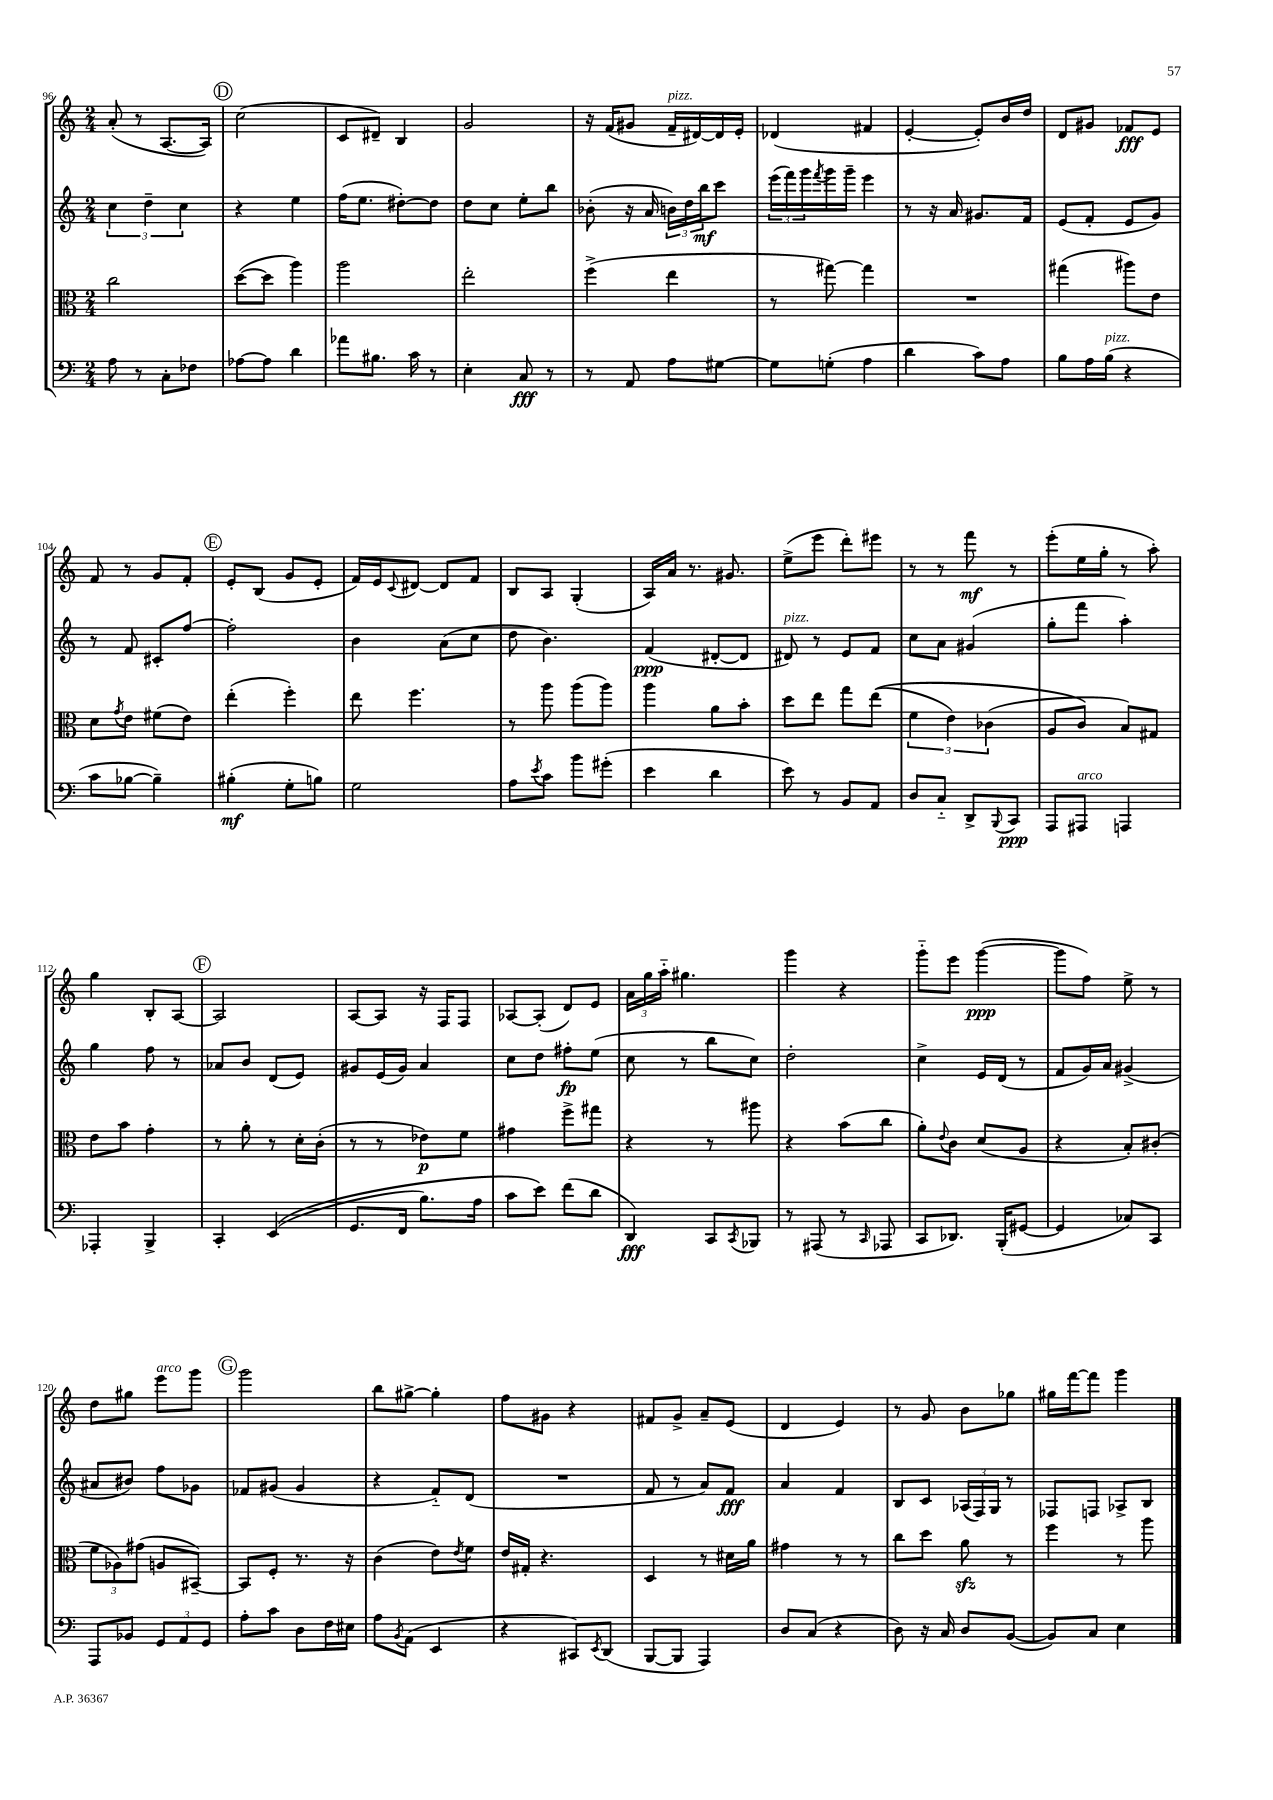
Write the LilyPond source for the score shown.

<<
\new StaffGroup <<
\new Staff = "s0" {
    \clef treble \key c \major \numericTimeSignature \time 2/4
    a'8-.( r8 a8.~ a16) |
    \mark \markup { \circle "D" } c''2( |
    c'8 dis'8--) b4 |
    g'2 |
    r16 f'16( gis'8 f'16--^\markup { \italic "pizz." } dis'16~) dis'16 e'16-. |
    des'4( fis'4 |
    e'4~-. e'8-.) b'16 d''16 |
    d'8 gis'8 fes'8\fff e'8 |
    f'8 r8 g'8 f'8-. |
    \mark \markup { \circle "E" } e'8-. b8( g'8 e'8-. |
    f'16) e'16 \appoggiatura { c'8 } dis'8~ dis'8 f'8 |
    b8 a8 g4-.( |
    a16) a'16 r8. gis'8. |
    e''8->( e'''8 d'''8-.) eis'''8 |
    r8 r8 f'''8\mf r8 |
    e'''8-.( e''16 g''16-. r8 a''8-.) |
    g''4 b8-. a8~ |
    \mark \markup { \circle "F" } a2 |
    a8~ a8 r16 f16 f8 |
    aes8~ aes8-.( d'8) e'8 |
    \tuplet 3/2 { a'16 g''16 a''16-_ } gis''4. |
    g'''4 r4 |
    g'''8-_ e'''8 g'''4~\ppp( |
    g'''8 f''8) e''8-> r8 |
    d''8 gis''8 e'''8^\markup { \italic "arco" } g'''8 |
    \mark \markup { \circle "G" } g'''2 |
    b''8 gis''8~-> gis''4-. |
    f''8 gis'8 r4 |
    fis'8 g'8-> a'8-- e'8( |
    d'4 e'4) |
    r8 g'8 b'8 ges''8 |
    gis''16 f'''16~ f'''8 g'''4 \bar "|." |
}
\new Staff = "s1" {
    \clef treble \key c \major \numericTimeSignature \time 2/4
    \tuplet 3/2 { c''4 d''4-- c''4 } |
    \mark \markup { \circle "D" } r4 e''4 |
    f''16( e''8. dis''8~-.) dis''8 |
    d''8 c''8 e''8-. b''8 |
    bes'8-.( r16 a'16 \tuplet 3/2 { b'16) d''16 b''16\mf } c'''8 |
    \tuplet 3/2 { e'''16( f'''16) g'''16 } \acciaccatura { f'''8 } g'''16 g'''16-- e'''4 |
    r8 r16 a'16 gis'8. f'16 |
    e'8( f'8-. e'8 g'8) |
    r8 f'8 cis'8-. f''8~ |
    \mark \markup { \circle "E" } f''2-. |
    b'4 a'8( c''8 |
    d''8 b'4.) |
    f'4\ppp( dis'8~-. dis'8 |
    dis'8^\markup { \italic "pizz." }) r8 e'8 f'8 |
    c''8 a'8 gis'4( |
    g''8-. f'''8 a''4-.) |
    g''4 f''8 r8 |
    \mark \markup { \circle "F" } aes'8 b'8 d'8( e'8) |
    gis'8 e'16( gis'16) a'4 |
    c''8 d''8 fis''8-.\fp e''8( |
    c''8 r8 b''8 c''8) |
    d''2-. |
    c''4-> e'16 d'16( r8 |
    f'8 g'16) a'16 gis'4->( |
    ais'8 bis'8) f''8 ges'8 |
    \mark \markup { \circle "G" } fes'8 gis'8( gis'4 |
    r4 f'8-_) d'8( |
    R2 |
    f'8 r8 a'8) f'8\fff |
    a'4 f'4 |
    b8 c'8 \tuplet 3/2 { aes16( f16) g16 } r8 |
    fes8 f8 aes8-> b8 \bar "|." |
}
\new Staff = "s2" {
    \clef alto \key c \major \numericTimeSignature \time 2/4
    c''2 |
    \mark \markup { \circle "D" } d''8~( d''8 a''4) |
    a''2 |
    e''2-. |
    f''4->( e''4 |
    r8 gis''8~) gis''4 |
    R2 |
    gis''4( ais''8) e'8 |
    d'8 \acciaccatura { g'8 } e'8 fis'8( e'8) |
    \mark \markup { \circle "E" } e''4-.( f''4-.) |
    e''8 f''4. |
    r8 a''8 a''8( a''8) |
    a''4 a'8 b'8-. |
    d''8 e''8 g''8 e''8(\( |
    \tuplet 3/2 { f'4 e'4) ces'4( } |
    a8 c'8\) b8) gis8 |
    e'8 b'8 g'4-. |
    \mark \markup { \circle "F" } r8 a'8-. r8 d'16-. c'16-.( |
    r8 r8 ees'8\p) f'8 |
    gis'4 f''8-> gis''8 |
    r4 r8 ais''8 |
    r4 b'8( c''8 |
    a'8-.) \appoggiatura { e'8 } c'8 d'8( a8 |
    r4 b8-.) cis'8-.( |
    \tuplet 3/2 { f'8 aes8) gis'8( } a8 bis,8~--) |
    \mark \markup { \circle "G" } bis,8 f8-. r8. r16 |
    c'4( e'8) \acciaccatura { e'8 } f'8 |
    e'16 gis16-. r4. |
    d4 r8 dis'16 a'16 |
    gis'4 r8 r8 |
    c''8 d''8 a'8\sfz r8 |
    f''4 r8 a''8 \bar "|." |
}
\new Staff = "s3" {
    \clef bass \key c \major \numericTimeSignature \time 2/4
    a8 r8 c8-. fes8 |
    \mark \markup { \circle "D" } aes8~ aes8 d'4 |
    aes'8 bis8. c'16 r8 |
    e4-. c8\fff r8 |
    r8 a,8 a8 gis8~ |
    gis8 g8-.( a4 |
    d'4 c'8) a8 |
    b8 a16 b16^\markup { \italic "pizz." }( r4 |
    c'8 bes8~ bes4--) |
    \mark \markup { \circle "E" } bis4-.\mf( g8-. b8) |
    g2 |
    a8 \acciaccatura { e'8 } c'8 b'8 gis'8-.( |
    e'4 d'4 |
    e'8) r8 b,8 a,8 |
    d8 c8-_ d,8-> \appoggiatura { b,,8 } c,8\ppp |
    a,,8 ais,,8^\markup { \italic "arco" } a,,4 |
    aes,,4-. b,,4-> |
    \mark \markup { \circle "F" } c,4-. e,4(\( |
    g,8. f,16 b8.) a16 |
    c'8 e'8\) f'8( d'8 |
    d,4\fff) c,8 \acciaccatura { c,8 } bes,,8 |
    r8 ais,,8( r8 \grace { c,16 } aes,,8 |
    c,8 des,8.) b,,16-.( gis,8~ |
    gis,4 ces8) c,8 |
    a,,8 bes,8 \tuplet 3/2 { g,8 a,8 g,8 } |
    \mark \markup { \circle "G" } a8-. c'8 d8 f16 eis16 |
    a8 \acciaccatura { b,8 } a,8( e,4 |
    r4 cis,8) \acciaccatura { e,8 } d,8( |
    b,,8~ b,,8 a,,4) |
    d8 c8( r4 |
    d8) r16 c16 d8 b,8~( |
    b,8) c8 e4 \bar "|." |
}
>>
>>
\layout { \context { \Score currentBarNumber = #96 } }
